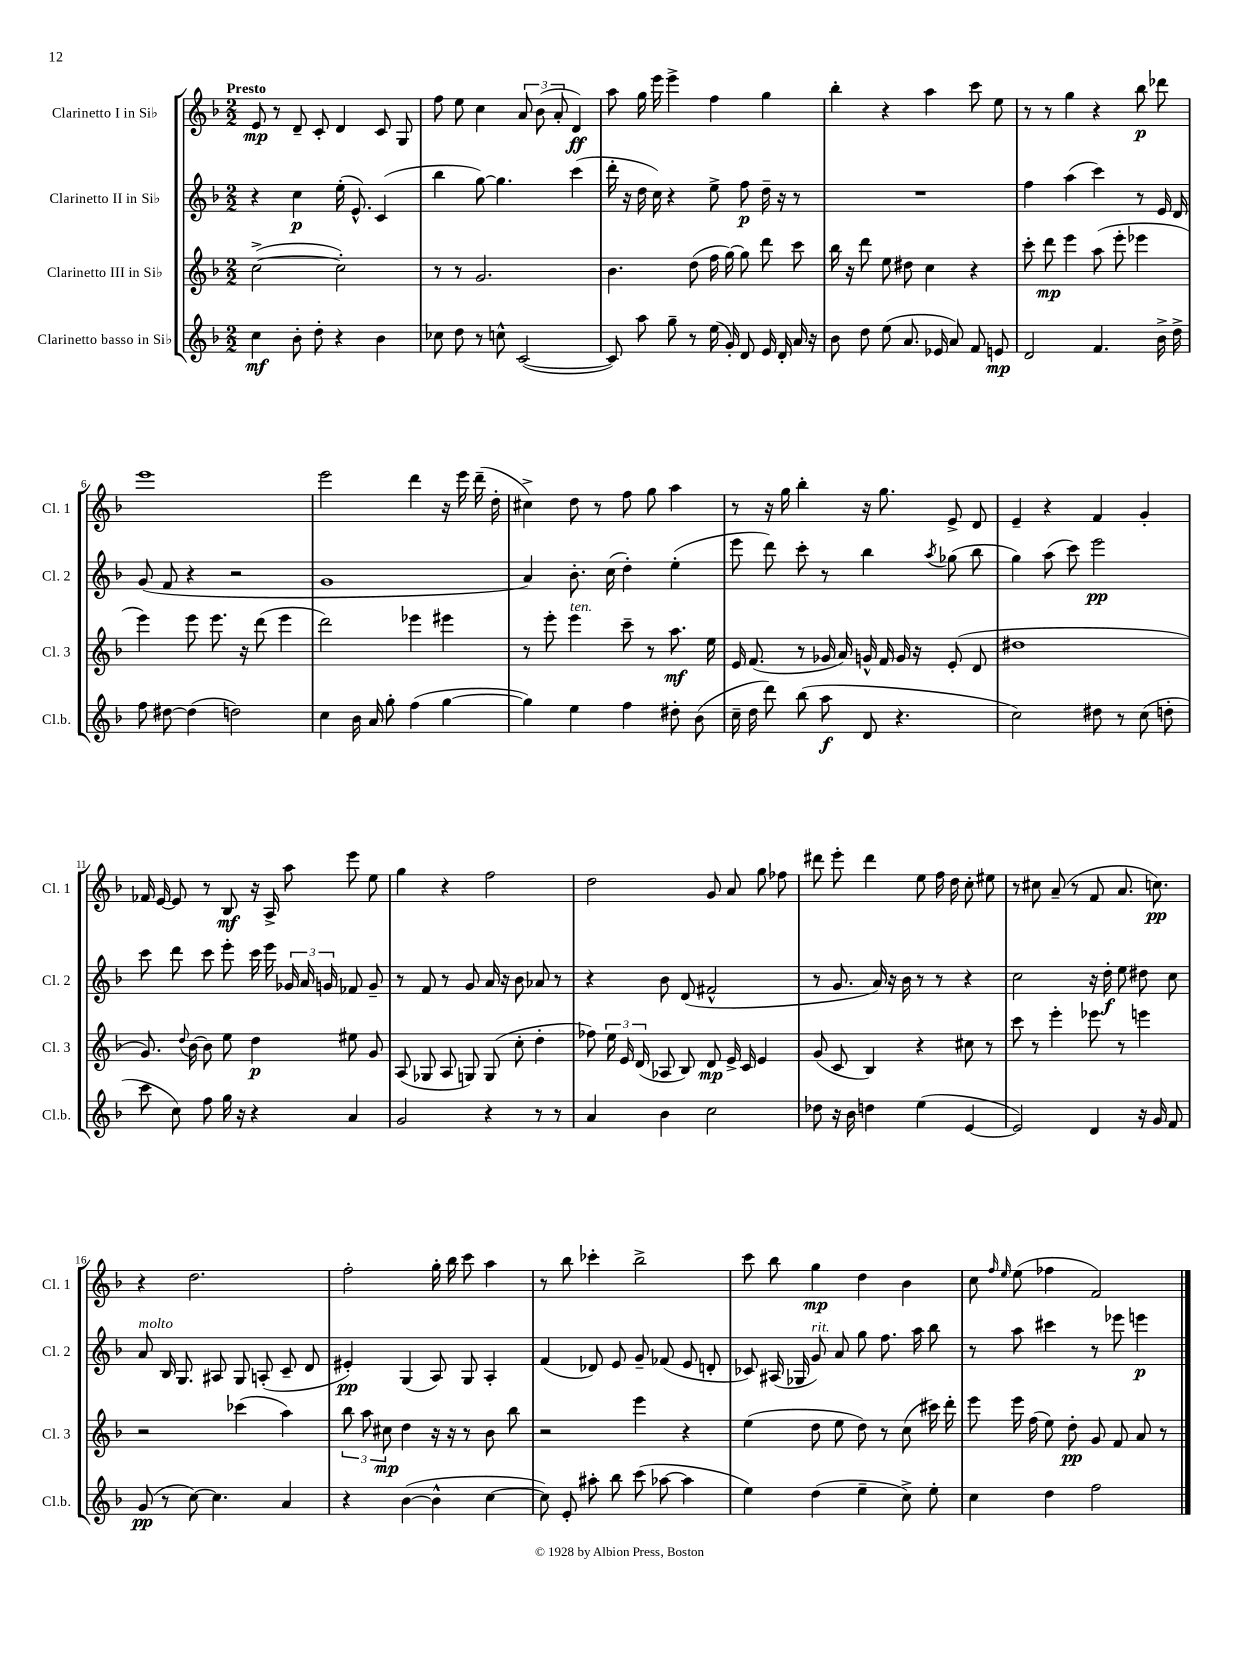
<<
\new StaffGroup <<
\new Staff = "s0" \with { instrumentName = "Clarinetto I in Sib" shortInstrumentName = "Cl. 1" } {
    \clef treble \key f \major \numericTimeSignature \time 2/2 \tempo "Presto"
    \autoBeamOff e'8\mp r8 d'8-- c'8-. d'4 c'8 g8 |
    f''8 e''8 c''4 \tuplet 3/2 { a'8 bes'8( a'8-. } d'4\ff) |
    a''8 g''16 e'''16 e'''4-> f''4 g''4 |
    bes''4-. r4 a''4 c'''8 e''8 |
    r8 r8 g''4 r4 bes''8\p des'''8 |
    e'''1 |
    e'''2 d'''4 r16 e'''16 d'''16--( d''16-. |
    cis''4->) d''8 r8 f''8 g''8 a''4 |
    r8 r16 g''16 bes''4-. r16 g''8. e'8-> d'8 |
    e'4-- r4 f'4 g'4-. |
    fes'16 e'16~ e'8 r8 bes8\mf r16 a16-> a''8 e'''8 e''8 |
    g''4 r4 f''2 |
    d''2 g'8 a'8 g''8 fes''8 |
    dis'''8 e'''8-. dis'''4 e''8 f''16 d''16 c''8-. eis''8 |
    r8 cis''8 a'8--( r8 f'8 a'8. c''8.\pp) |
    r4 d''2. |
    f''2-. g''16-. bes''16 c'''8 a''4 |
    r8 bes''8 ces'''4-. bes''2-> |
    c'''8 bes''8 g''4\mp d''4 bes'4 |
    c''8 \grace { f''16 e''16 } e''8( fes''4 f'2) \bar "|." |
}
\new Staff = "s1" \with { instrumentName = "Clarinetto II in Sib" shortInstrumentName = "Cl. 2" } {
    \clef treble \key f \major \numericTimeSignature \time 2/2
    \autoBeamOff r4 c''4\p e''16-.( e'8.-^) c'4( |
    bes''4 g''8~) g''4. c'''4( |
    d'''16-. r16 d''16 c''16) r4 e''8-> f''8\p d''16-- r16 r8 |
    R1 |
    f''4 a''4( c'''4) r8 e'16 d'16 |
    g'8( f'8 r4 r2 |
    g'1 |
    a'4) bes'8.-. c''16( d''4-.) e''4-.( |
    e'''8 d'''8) c'''8-. r8 bes''4 \acciaccatura { a''8 } ges''8( bes''8 |
    g''4) a''8( c'''8) e'''2\pp |
    c'''8 d'''8 c'''8 e'''8-. c'''16 e'''16 \tuplet 3/2 { ges'16 a'16 g'16 } fes'8 g'8-- |
    r8 f'8 r8 g'8 a'16 r16 bes'8 aes'8 r8 |
    r4 bes'8 d'8( fis'2-^ |
    r8 g'8. a'16) r16 bes'16 r8 r8 r4 |
    c''2 r16 d''16-.\f e''8 dis''8 c''8 |
    a'8^\markup { \italic "molto" } bes16 g8. ais8 g8 a8-.( c'8-- d'8 |
    eis'4-.\pp) g4( a8) g8 a4-. |
    f'4( des'8) e'8 g'8-- fes'8( e'8 d'8-. |
    ces'8) ais16( ges16 g'8^\markup { \italic "rit." }) a'8 g''8 f''8. a''16 bes''8 |
    r8 a''8 cis'''4 r8 ees'''8 e'''4\p \bar "|." |
}
\new Staff = "s2" \with { instrumentName = "Clarinetto III in Sib" shortInstrumentName = "Cl. 3" } {
    \clef treble \key f \major \numericTimeSignature \time 2/2
    \autoBeamOff c''2~->( c''2-.) |
    r8 r8 g'2. |
    bes'4. d''8( f''16 g''16~) g''8 d'''8 c'''8 |
    bes''16 r16 d'''8 e''8 dis''8 c''4 r4 |
    c'''8-. d'''8\mp e'''4 a''8( e'''8-. ees'''4 |
    e'''4) e'''8 e'''8. r16 d'''8( e'''4 |
    d'''2) ees'''4 eis'''4 |
    r8 e'''8-. e'''4^\markup { \italic "ten." } c'''8-- r8 a''8.\mf e''16 |
    e'16 f'8.( r8 ges'16 a'16) g'16-^ f'16 g'16 r16 e'8-.( d'8 |
    dis''1 |
    g'8.) \appoggiatura { d''8 } bes'16~ bes'8 e''8 d''4\p eis''8 g'8 |
    a8( ges8 a8 g8) g8( c''8-. d''4-. |
    fes''8) \tuplet 3/2 { e''16 e'16 d'16( } aes8 bes8) d'8\mp e'16-> c'16 e'4 |
    g'8( c'8 bes4) r4 cis''8 r8 |
    c'''8 r8 e'''4-. ees'''8 r8 e'''4 |
    r2 ces'''4( a''4) |
    \tuplet 3/2 { bes''8 a''8 cis''8\mp } d''4 r16 r16 r8 bes'8 bes''8 |
    r2 e'''4 r4 |
    e''4( d''8 e''8 d''8) r8 c''8( cis'''16) d'''16-. |
    e'''8 e'''16 f''16( e''8) d''8-.\pp g'8 f'8 a'8 r8 \bar "|." |
}
\new Staff = "s3" \with { instrumentName = "Clarinetto basso in Sib" shortInstrumentName = "Cl.b." } {
    \clef treble \key f \major \numericTimeSignature \time 2/2
    \autoBeamOff c''4\mf bes'8-. d''8-. r4 bes'4 |
    ces''8 d''8 r8 c''8-^ c'2~( |
    c'8) a''8 g''8-- r8 e''16( g'16-.) d'8 e'16 d'16-. a'16 r16 |
    bes'8 d''8 e''8( a'8. ees'16 a'8) f'8 e'8\mp |
    d'2 f'4. bes'16-> d''16-> |
    f''8 dis''8~ dis''4( d''2) |
    c''4 bes'16 a'16 g''8-. f''4( g''4~ |
    g''4) e''4 f''4 dis''8-. bes'8( |
    c''16-- d''16 d'''8) bes''8( a''8\f d'8 r4. |
    c''2) dis''8 r8 c''8( d''8-. |
    c'''8 c''8) f''8 g''16 r16 r4 a'4 |
    g'2 r4 r8 r8 |
    a'4 bes'4 c''2 |
    des''8 r16 bes'16 d''4 e''4( e'4~ |
    e'2) d'4 r16 g'16 f'8 |
    g'8\pp( r8 c''8~) c''4. a'4 |
    r4 bes'4~( bes'4-^ c''4~ |
    c''8) e'8-. ais''8-. bes''8 c'''8( aes''8~ aes''4 |
    e''4) d''4( e''4-- c''8->) e''8-. |
    c''4 d''4 f''2 \bar "|." |
}
>>
>>
